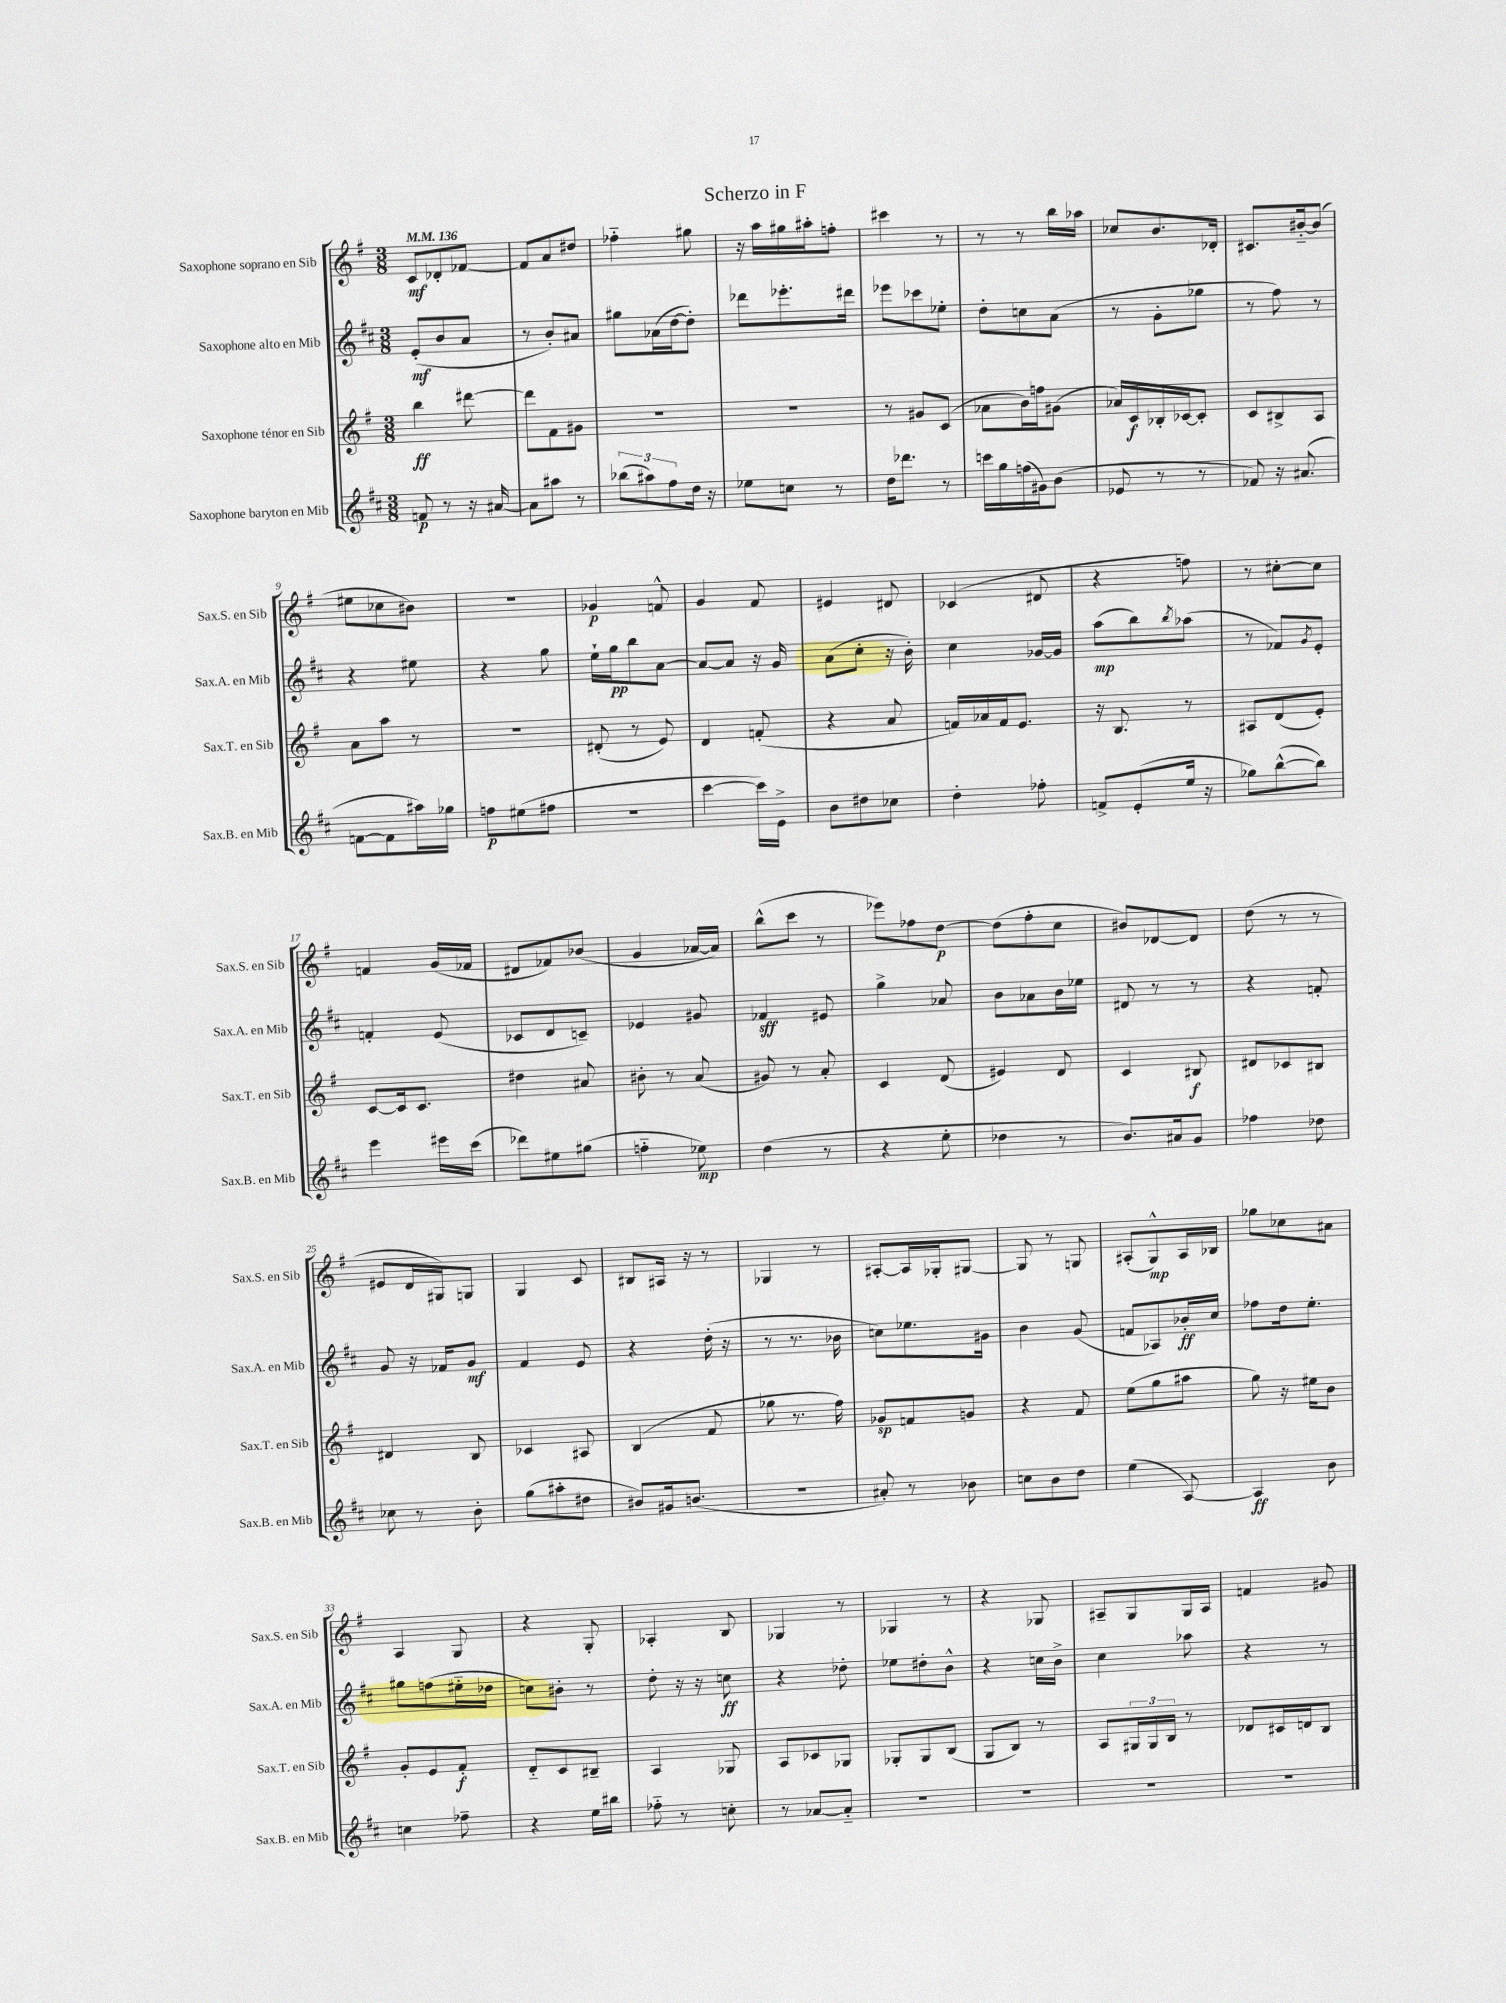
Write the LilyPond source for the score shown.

\header { title = "Scherzo in F" }
<<
\new StaffGroup <<
\new Staff = "s0" \with { instrumentName = "Saxophone soprano en Sib" shortInstrumentName = "Sax.S. en Sib" } {
    \clef treble \key g \major \numericTimeSignature \time 3/8 \tempo 4 = 136
    c'8\mf des'8-. fes'8~ |
    fes'8 a'8 dis''8 |
    fes''4-_ gis''8 |
    r16 a''16 gis''16 ais''16-. f''8-. |
    cis'''4 r8 |
    r8 r8 b''16 aes''16 |
    ces''8 b'8. des'16-. |
    cis'8. bis'16~-_ bis'8( |
    eis''8 ces''8 bis'8) |
    R4. |
    ges'4\p f'8-^ |
    g'4 fis'8 |
    eis'4 dis'8 |
    ces'4( dis'8 |
    r4 f''8) |
    r8 cis''8~-. cis''8 |
    f'4 g'16( fes'16 |
    dis'8 fes'8) bes'8( |
    g'4 aes'16~ aes'16) |
    b''8-^( c'''8 r8 |
    ees'''8) fes''8 d''8~\p |
    d''8( fis''8-. c''8 |
    bis'8) des'8~ des'8 |
    d''8( r8 r8 |
    eis'8 d'16 gis16) g8 |
    g4 c'8 |
    bis8 ais16 r16 r8 |
    ges4 r8 |
    ais8~-. ais16 ges16-. gis8~ |
    gis8 r8 g8 |
    ais8-.( g8-^\mp) ais16 bes16 |
    ges''8 ces''8 ais'8 |
    a4 g8 |
    r4 g8-. |
    aes4-. b8 |
    ges4 r8 |
    ges4 r8 |
    r4 ges8 |
    ais8-- g8 g16 ais16 |
    f'4 gis'8 \bar "|." |
}
\new Staff = "s1" \with { instrumentName = "Saxophone alto en Mib" shortInstrumentName = "Sax.A. en Mib" } {
    \clef treble \key d \major \numericTimeSignature \time 3/8
    e'8-.\mf( b'8 a'8 |
    r8 b'8-.) ais'8 |
    gis''8 aes'16( d''16~ d''8-.) |
    des'''8 ees'''8.-. dis'''16 |
    ees'''8 ces'''8 ees''8-. |
    d''8-. c''8 a'8( |
    r8 g'8-. ges''8 |
    r8 fis''8) r8 |
    r4 eis''8 |
    r4 g''8 |
    e''16-! g''16\pp b''8 a'8~ |
    a'8~ a'8 r16 g'16 |
    a'8( cis''8-. r16 b'16-.) |
    cis''4 ges'16~ ges'16 |
    a''8\mp( b''8) \acciaccatura { b''8 } aes''8( |
    r8 fes'8) \acciaccatura { g'8 } e'8-. |
    f'4-. e'8( |
    ces'8 d'8 c'8--) |
    ees'4 gis'8 |
    fes'4\sff eis'8 |
    g''4-> aes'8 |
    b'8 aes'8 b'16 ees''16 |
    dis'8 r8 r8 |
    r4 f'8-. |
    g'8 r16 fes'16 g'8\mf |
    fis'4 e'8 |
    r4 d''16-.( r16 |
    r8 r8. bes'16 |
    c''8) ees''8. gis'16 |
    b'4 g'8( |
    f'8 aes8) bes'16-.\ff cis''16 |
    fes''8 d''16 e''8.-. |
    gis''8 f''8( eis''16-_ des''16 |
    c''8) bis'8-. r8 |
    d''8-. r16 r16 c''8\ff |
    r4 des''8-. |
    ees''8 dis''8-. b'8-^ |
    r4 c''16 b'16-> |
    cis''4 aes''8 |
    r4 r8 \bar "|." |
}
\new Staff = "s2" \with { instrumentName = "Saxophone ténor en Sib" shortInstrumentName = "Sax.T. en Sib" } {
    \clef treble \key g \major \numericTimeSignature \time 3/8
    b''4\ff dis'''8~ |
    dis'''8 fis'8 gis'8 |
    R4. |
    R4. |
    r8 gis'8 c'8( |
    aes'8 b'16) f''16 gis'8( |
    aes'16) c'16\f bes16-. ces'16~ ces'8-. |
    c'8 bis8-> a8 |
    a'8 a''8 r8 |
    R4. |
    dis'8-.( r8 e'8) |
    d'4 f'8-.( |
    r4 a'8 |
    f'16) aes'16 f'16 e'8. |
    r16 b8. r8 |
    ais8 d'8( e'8-.) |
    c'8~ c'16 c'8. |
    dis''4 ais'8 |
    bis'8-. r8 a'8( |
    gis'8) r8 a'8-. |
    c'4 d'8( |
    eis'4) d'8 |
    c'4 bis8\f |
    dis'8 ces'8 bis8 |
    dis'4 b8 |
    ces'4 ais8 |
    b4( fis'8 |
    ges''8 r8. fis''16) |
    ges'8\sp f'8 g'8 |
    r4 fis'8 |
    e''8( g''8 ais''8 |
    g''8) r16 eis''16 b'8 |
    g'8-. e'8 fis'8-.\f |
    d'8-_ c'8 bis8-- |
    a4 ges8 |
    a8 ces'8 ges8 |
    ges8-. ges8 b8( |
    g8 b8) r8 |
    a8 \tuplet 3/2 { gis16 gis16 b16 } r8 |
    des'8 cis'16 d'16 b8 \bar "|." |
}
\new Staff = "s3" \with { instrumentName = "Saxophone baryton en Mib" shortInstrumentName = "Sax.B. en Mib" } {
    \clef treble \key d \major \numericTimeSignature \time 3/8
    f'8\p r8 r16 ais'16~ |
    ais'8 ais''8 r8 |
    \tuplet 3/2 { bes''8( ais''8) fis''8 } d''16 r16 |
    ees''8 c''8 r8 |
    d''16 des'''8. r8 |
    c'''16 g''16 f''16( gis'16) b'8( |
    ees'8 r8 r8 |
    fes'8) r16 ais'8.( |
    f'8~ f'8 ais''16) ges''16 |
    f''8\p eis''8( fis''8 |
    R4. |
    cis'''4~ cis'''16) e'16-> |
    b'8 dis''8 ces''8 |
    d''4-. fes''8-. |
    f'8-> e'8-.( e''16 r16 |
    ges''8) b''8~-^( b''8) |
    e'''4 eis'''16 cis'''16( |
    des'''8) eis''8 gis''8( |
    f''4-_ ees''8\mp) |
    d''4( r8 |
    r4 e''8-. |
    des''4 r8 |
    b'8.) ais'16 g'8 |
    fes''4 des''8 |
    ces''8 r8 b'8-. |
    g''8( ais''8-. dis''8 |
    bis'8) gis'16 b'8.( |
    R4. |
    ais'8-.) r8 bes'8 |
    c''8 b'8 d''8 |
    e''4( a8~) |
    a4\ff b'8 |
    c''4 fes''8-- |
    r4 e''16 bis''16 |
    fes''8-_ r8 c''8-. |
    r8 aes'8~ aes'8-_ |
    R4. |
    R4. |
    R4. |
    R4. \bar "|." |
}
>>
>>
